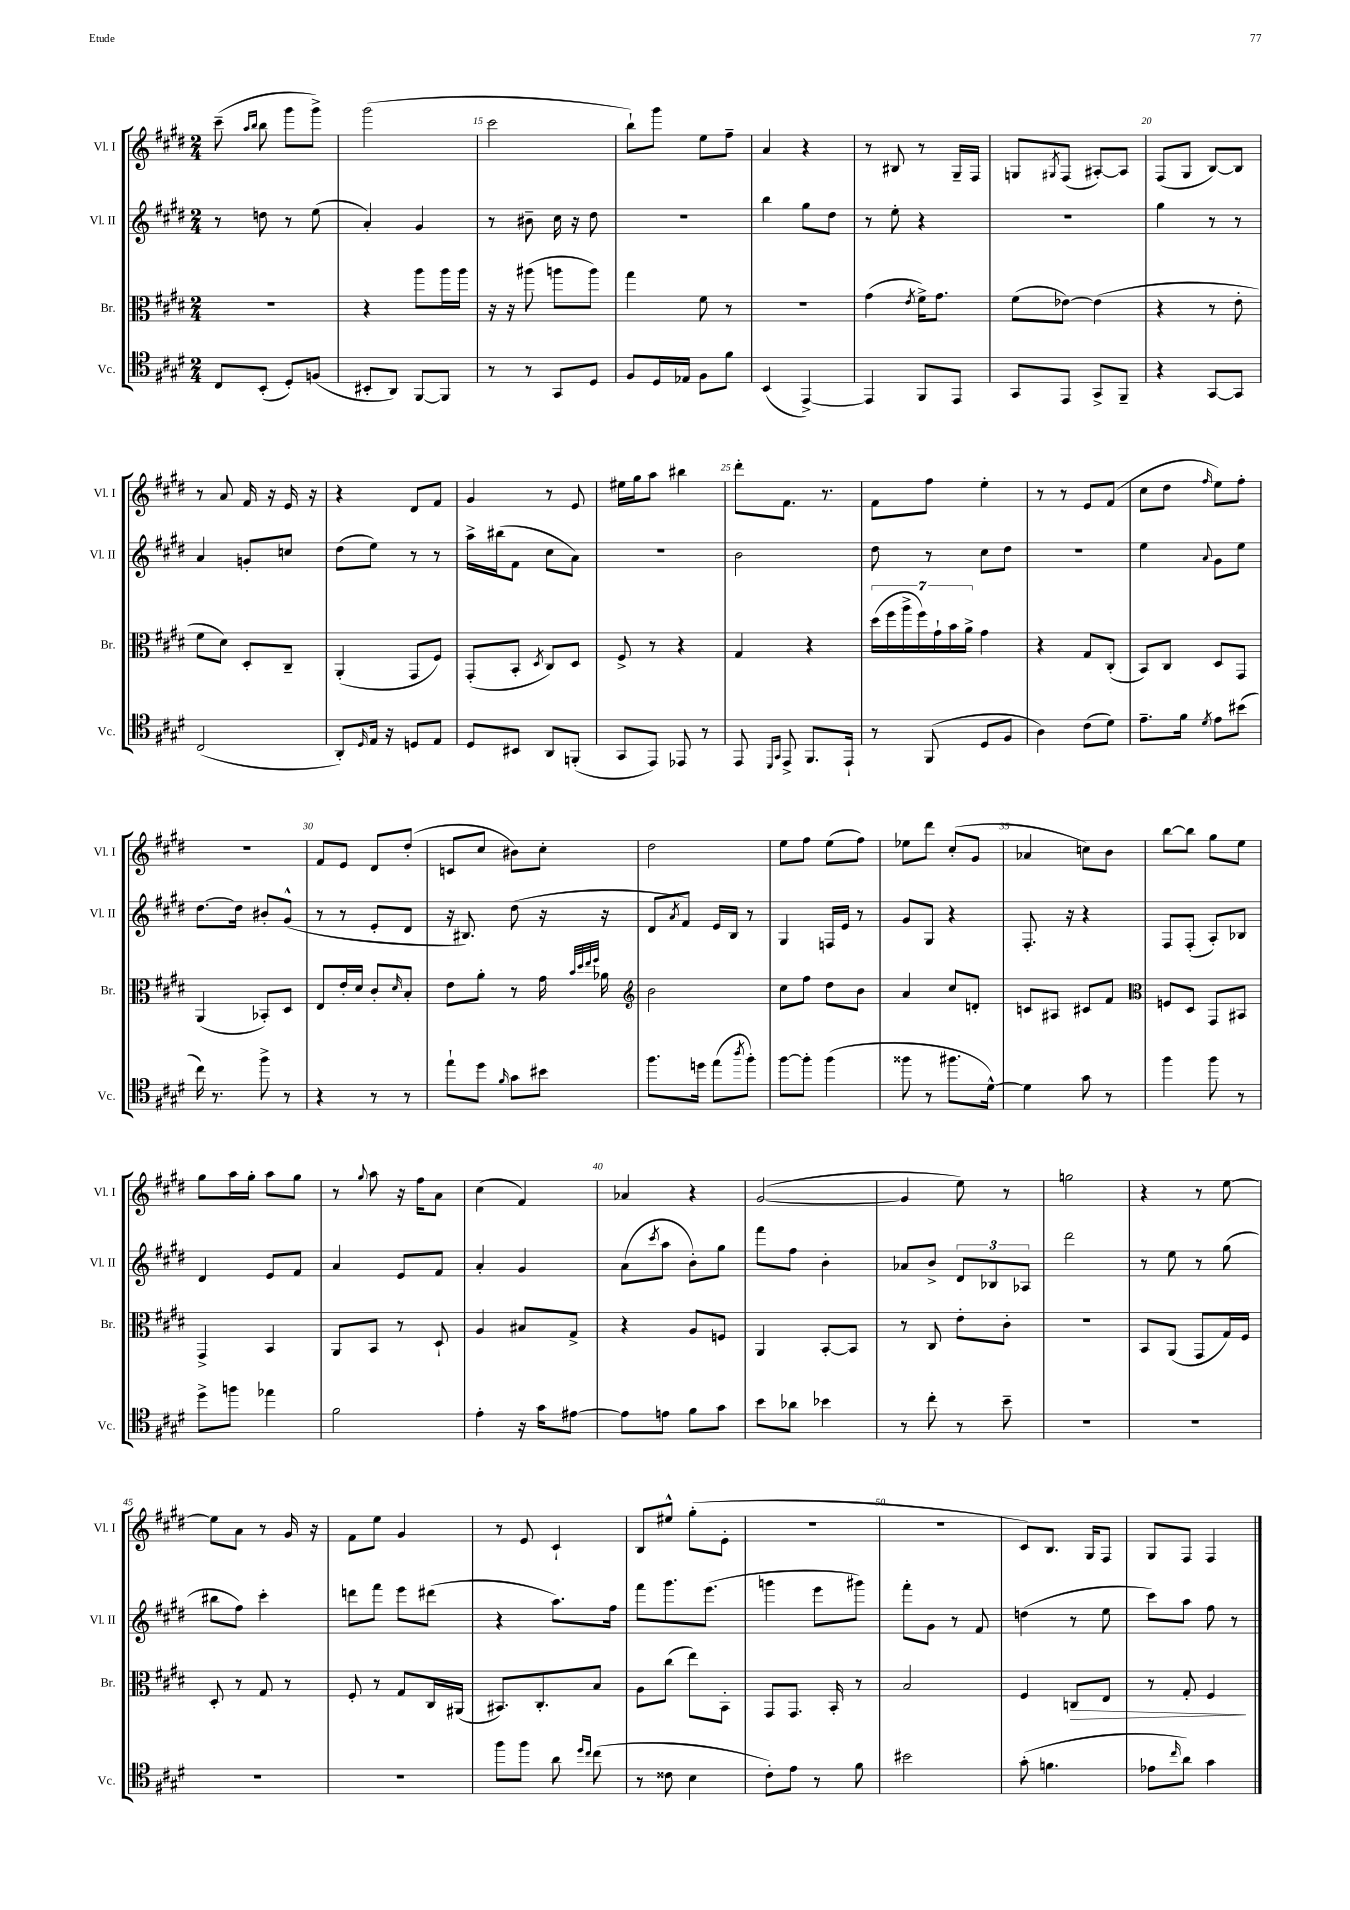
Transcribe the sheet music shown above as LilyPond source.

<<
\new StaffGroup <<
\new Staff = "s0" \with { instrumentName = "Vl. I" shortInstrumentName = "Vl. I" } {
    \clef treble \key e \major \numericTimeSignature \time 2/4
    cis'''8--( \grace { a''16 b''16 } b''8 gis'''8 gis'''8->) |
    gis'''2( |
    cis'''2 |
    b''8-!) gis'''8 e''8 fis''8-- |
    a'4 r4 |
    r8 bis8 r8 gis16-- fis16 |
    g8 \acciaccatura { gis8 } fis8( ais8~-.) ais8 |
    fis8( gis8 b8~) b8 |
    r8 a'8 fis'16 r16 e'16 r16 |
    r4 dis'8 fis'8 |
    gis'4 r8 e'8 |
    eis''16 gis''16 a''8 bis''4 |
    dis'''8-. fis'8. r8. |
    fis'8 fis''8 e''4-. |
    r8 r8 e'8 fis'8( |
    cis''8 dis''8 \grace { fis''16 } e''8) fis''8-. |
    R2 |
    fis'8 e'8 dis'8 dis''8-.( |
    c'8 cis''8 bis'8) cis''8-. |
    dis''2 |
    e''8 fis''8 e''8( fis''8) |
    ees''8 dis'''8 cis''8-.( gis'8 |
    aes'4 c''8) b'8 |
    b''8~ b''8 gis''8 e''8 |
    gis''8 a''16 gis''16-. a''8 gis''8 |
    r8 \appoggiatura { gis''8 } a''8 r16 fis''16 a'8 |
    cis''4( fis'4) |
    aes'4 r4 |
    gis'2~( |
    gis'4 e''8) r8 |
    g''2 |
    r4 r8 e''8~ |
    e''8 a'8 r8 gis'16 r16 |
    fis'8 e''8 gis'4 |
    r8 e'8 cis'4-! |
    b8 eis''8-^ gis''8-.( e'8-. |
    r2 |
    R2 |
    cis'8) b8. gis16 fis8 |
    gis8 fis8 fis4 \bar "|." |
}
\new Staff = "s1" \with { instrumentName = "Vl. II" shortInstrumentName = "Vl. II" } {
    \clef treble \key e \major \numericTimeSignature \time 2/4
    r8 d''8 r8 e''8( |
    a'4-.) gis'4 |
    r8 bis'8-- cis''16 r16 dis''8 |
    r2 |
    b''4 gis''8 dis''8 |
    r8 e''8-. r4 |
    r2 |
    gis''4 r8 r8 |
    a'4 g'8-. c''8 |
    dis''8( e''8) r8 r8 |
    a''16-> bis''16( fis'8 cis''8 a'8) |
    R2 |
    b'2 |
    dis''8 r8 cis''8 dis''8 |
    R2 |
    e''4 \appoggiatura { a'8 } gis'8 e''8 |
    dis''8.~ dis''16 bis'8-. gis'8-^( |
    r8 r8 e'8-. dis'8 |
    r16 bis8.) dis''8( r16 r16 |
    dis'8 \acciaccatura { a'8 } fis'8) e'16 b16 r8 |
    gis4 f16 e'16 r8 |
    gis'8 gis8 r4 |
    fis8.-. r16 r4 |
    fis8 fis8-.( a8-.) bes8 |
    dis'4 e'8 fis'8 |
    a'4 e'8 fis'8 |
    a'4-. gis'4 |
    a'8( \acciaccatura { cis'''8 } a''8 b'8-.) gis''8 |
    fis'''8 fis''8 b'4-. |
    aes'8 b'8-> \tuplet 3/2 { dis'8 bes8 aes8 } |
    dis'''2 |
    r8 e''8 r8 gis''8( |
    bis''8 fis''8) cis'''4-. |
    d'''8 fis'''8 e'''8 dis'''8( |
    r4 a''8.) fis''16 |
    fis'''8 gis'''8. e'''8.( |
    g'''4 e'''8 gis'''8) |
    fis'''8-. gis'8 r8 fis'8 |
    d''4( r8 e''8 |
    cis'''8) a''8 fis''8 r8 \bar "|." |
}
\new Staff = "s2" \with { instrumentName = "Br." shortInstrumentName = "Br." } {
    \clef alto \key e \major \numericTimeSignature \time 2/4
    R2 |
    r4 a''8 a''16 a''16 |
    r16 r16 ais''8( a''8 a''8) |
    gis''4 fis'8 r8 |
    R2 |
    gis'4( \acciaccatura { e'8 } fis'16->) gis'8. |
    fis'8( ees'8~) ees'4( |
    r4 r8 e'8-. |
    fis'8 dis'8) dis8-. cis8-- |
    a,4-.( gis,8 fis8) |
    gis,8-.( b,8-. \acciaccatura { dis8 } cis8) dis8 |
    fis8-> r8 r4 |
    gis4 r4 |
    \tuplet 7/4 { dis''16( fis''16 a''16-> fis''16) gis'16-! b'16 a'16-> } gis'4 |
    r4 gis8 cis8-.( |
    b,8) cis8 dis8 gis,8 |
    a,4( bes,8-.) dis8 |
    e8 e'16-. dis'16 cis'8-. \grace { dis'16 } b8-. |
    e'8 a'8-. r8 gis'16 \grace { b'32 dis''32 e''32 fis''32 } aes'16 |
    \clef treble b'2 |
    cis''8 fis''8 dis''8 b'8 |
    a'4 cis''8 d'8-. |
    c'8 ais8 cis'8 fis'8 |
    \clef alto f8 dis8 gis,8 bis,8 |
    gis,4-> b,4 |
    a,8 b,8 r8 dis8-! |
    a4 bis8 gis8-> |
    r4 a8 f8 |
    a,4 b,8~-. b,8 |
    r8 cis8 e'8-. cis'8-. |
    R2 |
    b,8 a,8( gis,8 gis16) fis16 |
    dis8-. r8 gis8 r8 |
    fis8-. r8 gis8 cis16 ais,16( |
    bis,8.) cis8.-. b8 |
    a8 cis''8( e''8) b,8-. |
    gis,8 gis,8. b,16-. r8 |
    b2 |
    fis4 c8\> e8 |
    r8 gis8-. fis4\! \bar "|." |
}
\new Staff = "s3" \with { instrumentName = "Vc." shortInstrumentName = "Vc." } {
    \clef tenor \key e \major \numericTimeSignature \time 2/4
    cis8 b,8-.( dis8-.) f8( |
    bis,8-. a,8) fis,8~ fis,8 |
    r8 r8 gis,8 dis8 |
    fis8 dis16 ees16 fis8 fis'8 |
    b,4( e,4~->) |
    e,4 fis,8 e,8 |
    gis,8 e,8 gis,8-> fis,8-- |
    r4 gis,8~ gis,8 |
    cis2( |
    a,8-.) \grace { dis16 } e16 r16 d8 e8 |
    dis8 bis,8 a,8 f,8-.( |
    gis,8 e,8) ees,8 r8 |
    e,8 \grace { dis,16 gis,16 } e,8-> fis,8. e,16-! |
    r8 fis,8( dis8 fis8 |
    a4) cis'8( dis'8) |
    e'8.-- fis'16 \acciaccatura { dis'8 } e'8 bis'8( |
    cis''16) r8. fis''8-> r8 |
    r4 r8 r8 |
    e''8-! dis''8 \grace { fis'16 } gis'8 bis'8 |
    fis''8. d''16 e''8( \acciaccatura { a''8 } fis''8-.) |
    fis''8~ fis''8-. fis''4( |
    fisis''8 r8 fis''8. dis'16~-^) |
    dis'4 gis'8 r8 |
    fis''4 fis''8 r8 |
    dis''8-> f''8 ees''4 |
    fis'2 |
    e'4-. r16 gis'16 eis'8~ |
    eis'8 e'8 fis'8 gis'8 |
    b'8 aes'8 bes'4 |
    r8 cis''8-. r8 b'8-- |
    R2 |
    R2 |
    R2 |
    r2 |
    fis''8 fis''8 a'8 \grace { dis''16 cis''16 } cis''8( |
    r8 cisis'8 b4 |
    cis'8-.) e'8 r8 fis'8 |
    bis'2 |
    gis'8-.( f'4. |
    ees'8 \grace { cis''16 } a'8) gis'4 \bar "|." |
}
>>
>>
\layout { \context { \Score currentBarNumber = #13 \override BarNumber.break-visibility = ##(#f #t #t) barNumberVisibility = #(every-nth-bar-number-visible 5) } }
